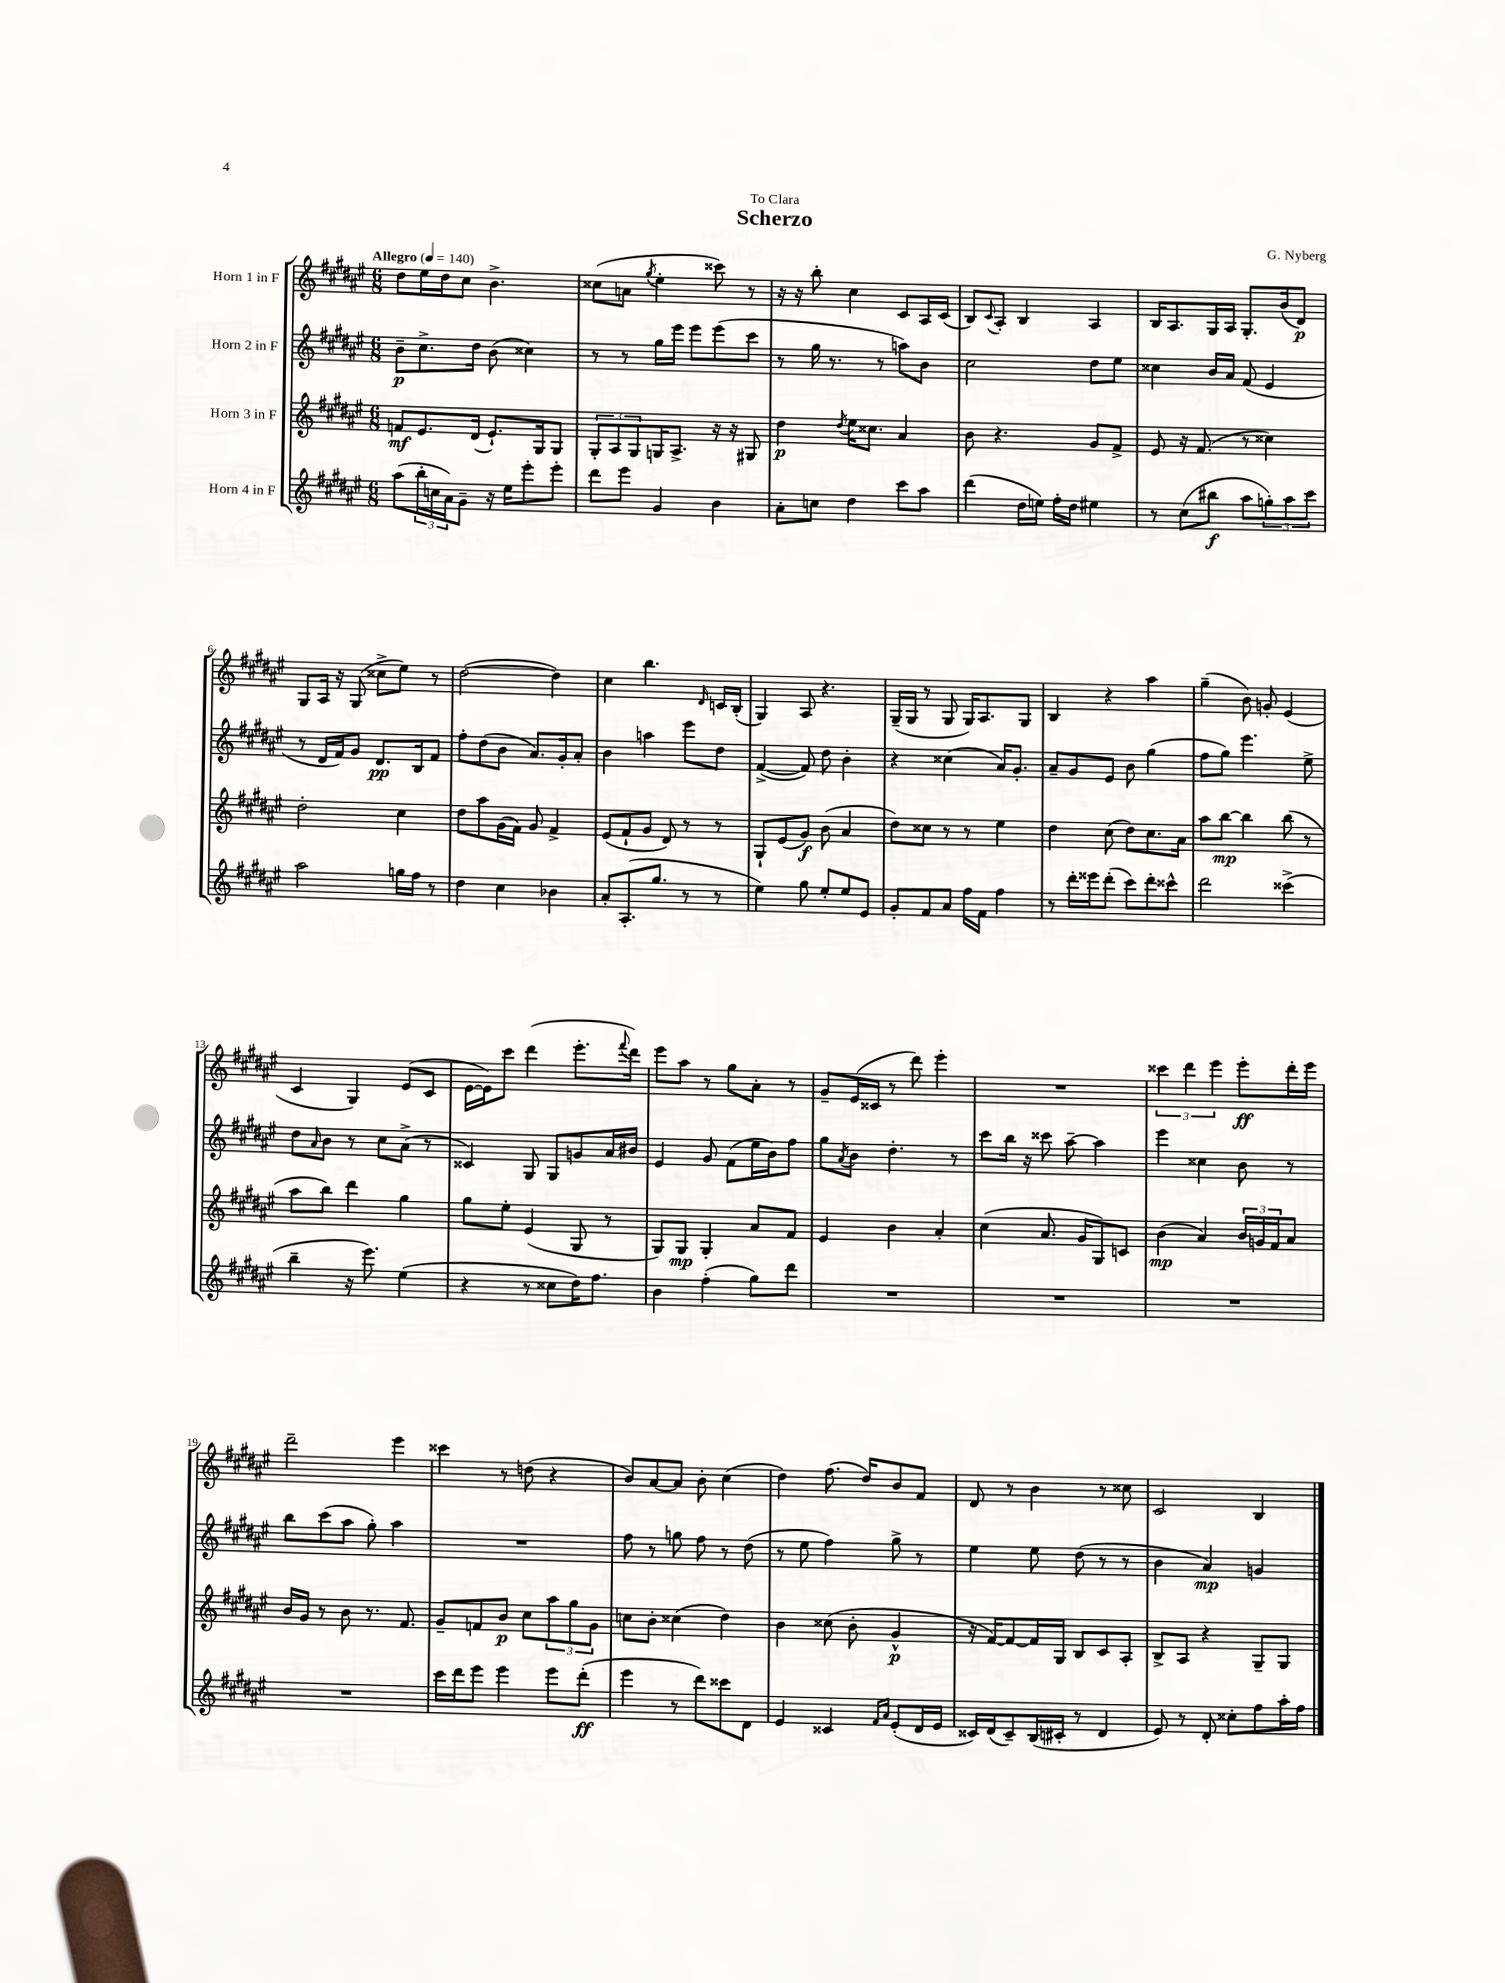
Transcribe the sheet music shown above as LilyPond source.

\header { title = "Scherzo" composer = "G. Nyberg" dedication = "To Clara" }
<<
\new StaffGroup <<
\new Staff = "s0" \with { instrumentName = "Horn 1 in F" } {
    \clef treble \key fis \major \numericTimeSignature \time 6/8 \tempo "Allegro" 4 = 140
    dis''8 eis''16 dis''16 cis''8 b'4.-> |
    cisis''8( a'8 \acciaccatura { gis''8 } eis''4-. cisis'''8) r8 |
    r16 r16 b''8-. cis''4 cis'8 ais16 cis'16( |
    b8) \appoggiatura { cis'8 } ais8-. b4 ais4 |
    b16 ais8. gis16 ais16 gis8.-. b'16( dis'8\p) |
    gis8 ais16 r16 gis8( cisis''8-> eis''8) r8 |
    dis''2~( dis''4) |
    cis''4 b''4. \grace { dis'16 } c'16 b16-.( |
    gis4) ais8 r4. |
    gis16--( gis16 r8 gis8 gis16) ais8. gis8 |
    b4 r4 ais''4 |
    gis''4--( b'8) g'8-. eis'4( |
    cis'4 gis4) eis'8( cis'8 |
    eis'16~ eis'16) cis'''8 dis'''4( eis'''8.-. \appoggiatura { fis'''8 } dis'''16) |
    eis'''8 ais''8 r8 gis''8 ais'8-. r8 |
    gis'8-- eis'16( cisis'16 r8 dis'''8) eis'''4-. |
    R2. |
    \tuplet 3/2 { cisis'''4 dis'''4 eis'''4 } eis'''8-.\ff dis'''16-. eis'''16 |
    dis'''2-- eis'''4 |
    cisis'''4 r8 d''8( r4 |
    b'8) ais'8~ ais'8 b'8-. cis''4( |
    dis''4) fis''8.( dis''16) b'8 fis'8 |
    dis'8 r8 b'4 r8 cisis''8 |
    cis'2 b4 \bar "|." |
}
\new Staff = "s1" \with { instrumentName = "Horn 2 in F" } {
    \clef treble \key fis \major \numericTimeSignature \time 6/8
    b'8--\p cis''8.-> dis''16 b'8( cisis''4) |
    r8 r8 gis''16 eis'''16 eis'''8 eis'''8( cis'''8 |
    r8 gis''16 r8. r8 a''8) b'8 |
    cis''2 dis''8 eis''8 |
    cisis''4 b'16 ais'16 fis'8( eis'4 |
    r8 dis'16 fis'16) gis'8 dis'8.\pp b16 fis'8 |
    fis''8-. dis''8( b'8 ais'8.) gis'16-. ais'8-. |
    b'4 a''4 eis'''8 dis''8 |
    fis'4~->( fis'8) dis''8 b'4-. |
    r4 cisis''4( ais'16) gis'8.-. |
    ais'8-- gis'8 eis'8 b'8 gis''4( |
    fis''8 gis''8) eis'''4. eis''8-> |
    dis''8 \grace { ais'16 } b'8 r8 cis''8 ais'8->( r8 |
    cisis'4) gis8 gis8 g'8 ais'16 bis'16 |
    eis'4 gis'8 fis'8( eis''16 b'16) fis''8 |
    gis''8 \acciaccatura { ais'8 } b'8 dis''4.-. r8 |
    cis'''8 b''16 r16 cisis'''8 ais''8~-- ais''4 |
    eis'''4 cisis''4 b'8 r8 |
    b''8 cis'''8( ais''8 gis''8-.) ais''4 |
    R2. |
    fis''8 r8 g''8 fis''8 r8 dis''8( |
    r8 eis''8 fis''4) gis''8-> r8 |
    eis''4 eis''8 dis''8( r8 r8 |
    b'4 ais'4\mp) g'4 \bar "|." |
}
\new Staff = "s2" \with { instrumentName = "Horn 3 in F" } {
    \clef treble \key fis \major \numericTimeSignature \time 6/8
    f'8\mf eis'8. dis'16( eis'8.-!) gis16 gis8 |
    \tuplet 3/2 { gis8-. ais8 gis8 } g16 ais8.-> r16 r16 gis8 |
    dis''4\p \acciaccatura { dis''8 } eis''16 cisis''8. ais'4 |
    b'8 r4. gis'8 fis'8-> |
    eis'8 r16 fis'8.( r8 cisis''4) |
    dis''2-. cis''4 |
    dis''8 ais''8 gis'16( fis'16) gis'8 fis'4-> |
    eis'8( fis'8-! gis'8 dis'8) r8 r8 |
    gis8-! eis'8( gis'8\f) b'8( ais'4 |
    dis''8) cisis''8 r8 r8 eis''4 |
    dis''4 cis''8( dis''8) cis''8. ais'16 |
    ais''8 b''8~\mp b''4 b''8( r8 |
    ais''8 b''8) dis'''4 gis''4 |
    gis''8 eis''8-. eis'4( gis8 r8 |
    gis8) gis8\mp gis4-. ais'8 fis'8 |
    eis'4 b'4 ais'4-. |
    cis''4( ais'8. gis'16 gis8) c'8 |
    b'4\mp( ais'4) \tuplet 3/2 { b'16 g'16 fis'16 } ais'8 |
    b'16 gis'16 r8 b'8 r8. fis'8. |
    gis'8-- f'8 b'8\p cis''8 \tuplet 3/2 { ais''8 gis''8 gis'8 } |
    c''8 b'8-. cisis''4( dis''4) |
    b'4 cisis''8( b'8-. gis'4-^\p |
    r16 fis'16~) fis'8~ fis'16 gis16 b8 cis'8 ais8-. |
    b8-> ais8 r4 gis8-- gis8 \bar "|." |
}
\new Staff = "s3" \with { instrumentName = "Horn 4 in F" } {
    \clef treble \key fis \major \numericTimeSignature \time 6/8
    ais''8( \tuplet 3/2 { b''16-. c''16 ais'16) } gis'8-- r16 eis''16 eis'''8-. eis'''8-. |
    dis'''8 eis'''8 gis'4 b'4 |
    ais'8-. c''8 dis''4 cis'''8 ais''8 |
    dis'''4( dis''16 e''16) fis''16-. dis''16 eis''4 |
    r8 cis''8( bis''8\f ais''8 \tuplet 3/2 { g''8-.) ais''8 cis'''8 } |
    ais''2 g''16 fis''16 r8 |
    dis''4 cis''4 bes'4 |
    ais'8-. ais8.-.( gis''8. r8 r8 |
    eis''4) gis''8 eis''8-. eis''8 eis'8 |
    gis'8-. fis'8 ais'8 fis''16 fis'16 fis''4 |
    r8 dis'''16-. eisis'''16 dis'''8-.( cis'''8) dis'''8-. cisis'''8-^ |
    dis'''2 cisis'''4->( |
    b''4-- r16 eis'''8.) eis''4( |
    r4 r8 cisis''8 dis''16) fis''8. |
    b'4 fis''4-.( gis''8) dis'''8 |
    R2. |
    R2. |
    R2. |
    R2. |
    cis'''16 dis'''16 eis'''8 eis'''4 eis'''8 dis'''8-.\ff( |
    eis'''4 r8 dis'''8) cisis'''8 dis'8 |
    eis'4 cisis'4 \grace { fis'16 ais'16 } eis'8-.( dis'16 eis'16 |
    cisis'16) dis'16( cisis'8--) b16( cis'16-. r8 dis'4 |
    eis'8) r8 dis'8-. cisis''8-. fis''8 ais''16-. fis''16 \bar "|." |
}
>>
>>
